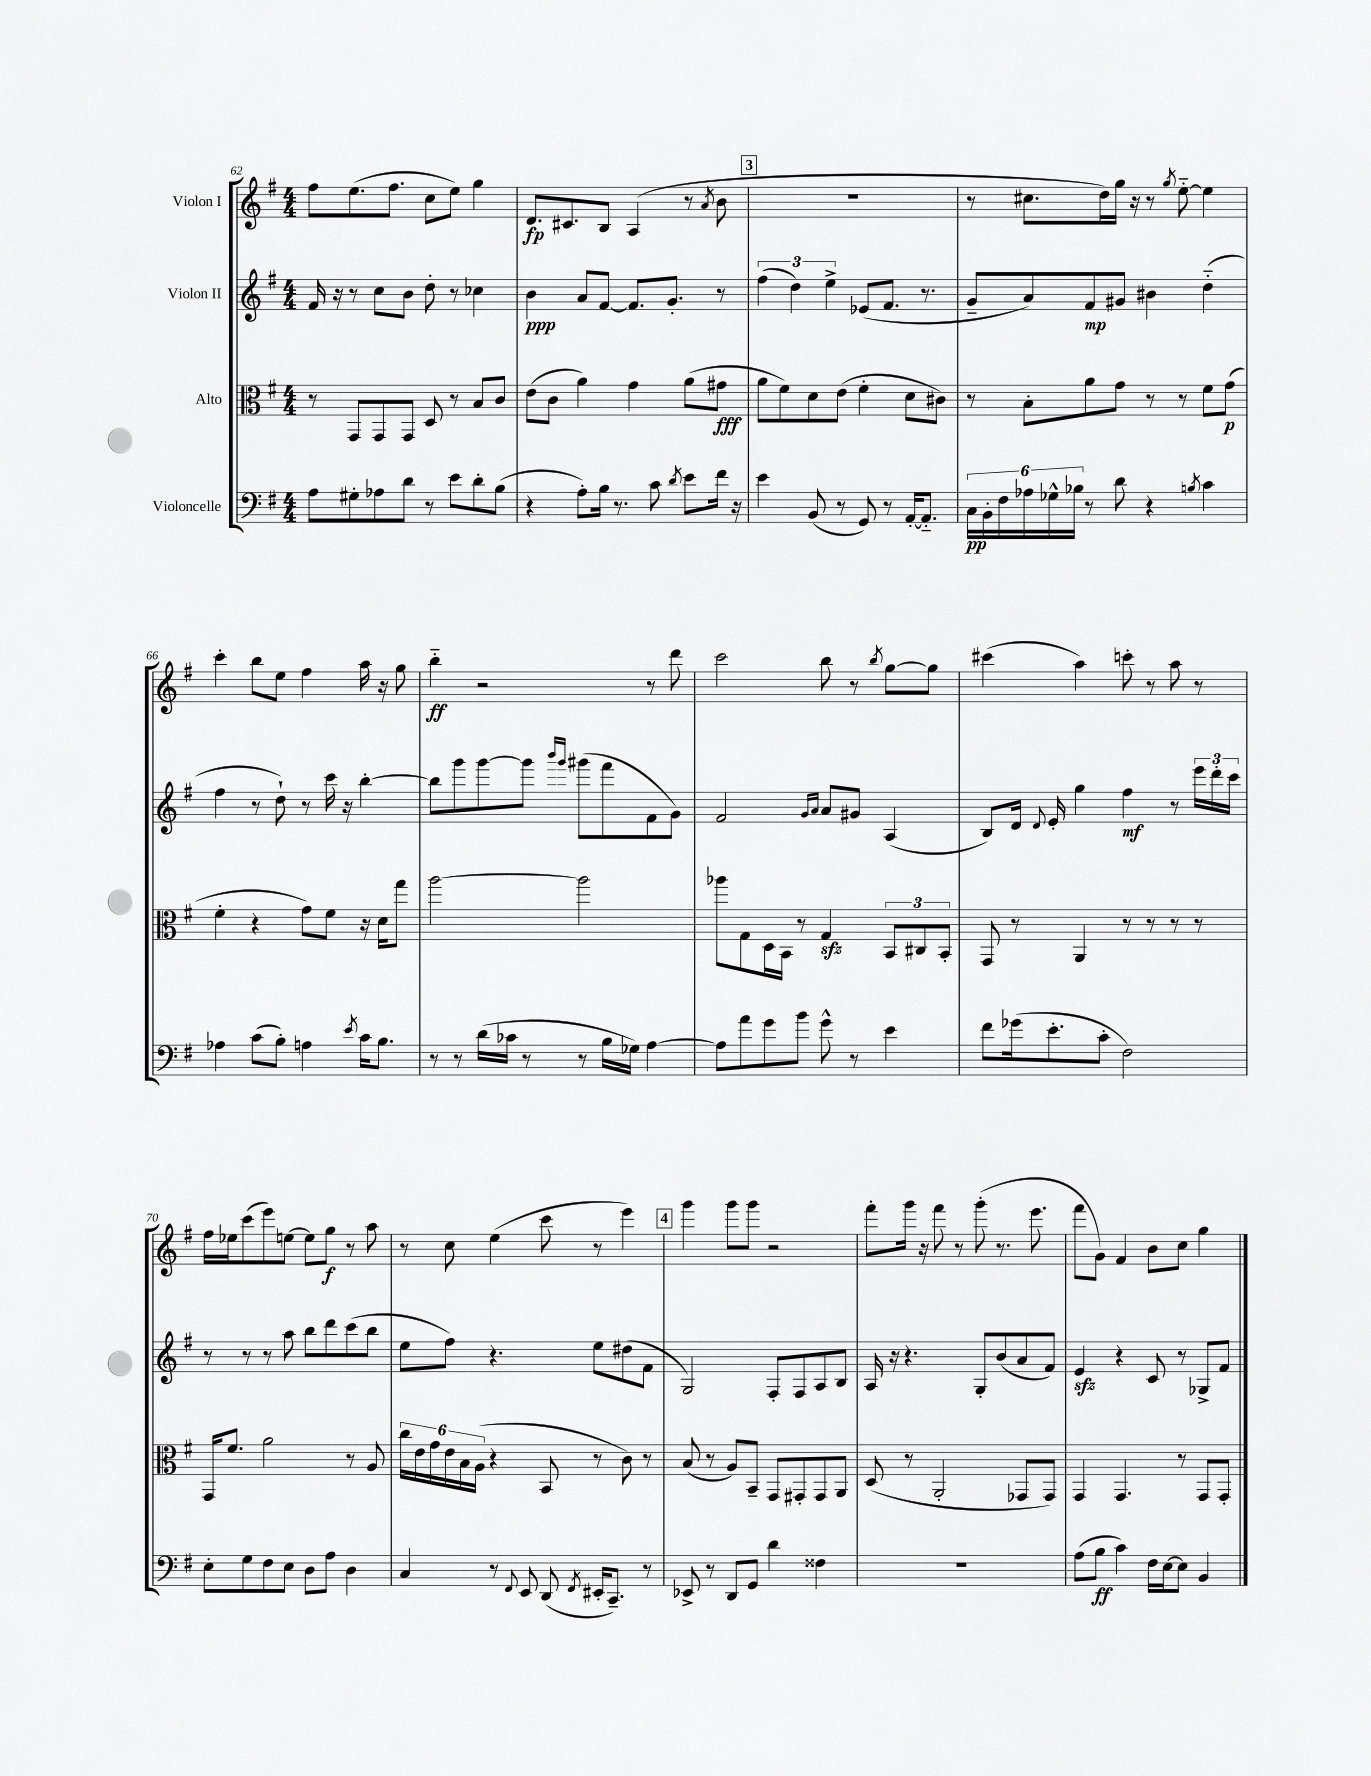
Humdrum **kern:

**kern	**kern	**kern	**kern
*staff4	*staff3	*staff2	*staff1
*clefF4	*clefC3	*clefG2	*clefG2
*k[f#]	*k[f#]	*k[f#]	*k[f#]
*M4/4	*M4/4	*M4/4	*M4/4
8A\L	8r	16f#/	8ff#\L
.	.	16r	.
8G#'\	8GG/L	8r	(8.ee\
8A-\	8GG/	8cc\L	.
.	.	.	8.ff#\J
8d\J	8GG/J	8b\J	.
8r	8D/	8dd'\	8cc\L
8e\L	8r	8r	8ee\J)
8d'\	8B/L	4cc-\	4gg\
(8B\J	8c/J	.	.
=	=	=	=
4r	(8e\L	4b\	8.d/L
.	8c\J	.	.
.	.	.	8.c#/
8A'\L)	4a\)	8a/L	.
16B\Jk	.	[8f#/J	8B/J
8.r	.	.	.
.	4g\	8.f#/]L	(4A/
8c\	.	.	.
.	.	8.g'/J	.
8qd/	.	.	.
8e\L	(8a\L	.	8r
.	.	.	8qa/
16f#\Jk	8g#\J	8r	8b\
16r	.	.	.
=	=	=	=
4e\	8a\L	(6ff#\	1r
.	8f#\)	.	.
.	.	6dd\)	.
(8BB/	8d\	.	.
.	.	6ee^\	.
8r	(8e\J	.	.
8GG/)	4f#'\	(8e-/L	.
8r	.	8.f#/J	.
[16AA'/LK	8d\L	.	.
8.AA'~/]J	.	8.r	.
.	8c#\J)	.	.
=	=	=	=
24C\LL	8r	8g~/L	8r
24BB'\	.	.	.
24F#\	.	.	.
24A-\	8B'\L	8a/)	8.cc#\L
24G-^^\	.	.	.
24B-\JJ	.	.	.
8r	8a\	8f#/	.
.	.	.	16dd\L)
8d\	8g\J	8g#/J	16gg\JJ
.	.	.	16r
4r	8r	4b#\	8r
.	.	.	8qgg/
.	8r	.	[8ee'~\
8qB/	.	.	.
4c\	8f#\L	(4dd'~\	4ee\]
.	(8g\J	.	.
=	=	=	=
4A-\	4f#'\	4ff#\	4ccc'\
(8c\L	4r	8r	8bb\L
8B'\J)	.	8dd`\)	8ee\J
4A\	8g\L)	8r	4ff#\
.	8f#\J	16ccc\	.
.	.	16r	.
8qe/	.	.	.
16c\LK	16r	[4bb'\	16aa\
8.B\J	16d\LK	.	16r
.	8gg\J	.	8gg\
=	=	=	=
8r	[2aa\	8bb\]L	4bb'~\
8r	.	8ggg\	.
(16d\LL	.	[8ggg\	2r
16c-\JJ	.	.	.
8r	.	8ggg\]J	.
.	.	16qqbbb/LL	.
.	.	16qqggg/JJ	.
8r	2aa\]	(8ggg#\L	.
16B\LL	.	8fff#\	.
16G-\JJ)	.	.	.
[4A\	.	8f#\	8r
.	.	8g\J)	8ddd\
=	=	=	=
8A\]L	8aa-\L	2f#/	2ccc\
8a\	8G\	.	.
8g\	16D\L	.	.
.	16BB\JJ	.	.
8b\J	8r	.	.
.	.	16qqg/LL	.
.	.	16qqa/JJ	.
8g^^\	4G/	8a/L	8bb\
8r	.	8g#/J	8r
.	.	.	8qbb/
4e\	12BB/L	(4A/	[8gg\L
.	12C#/	.	.
.	.	.	8gg\]J
.	12BB'/J	.	.
=	=	=	=
8f#\L	8GG/	8B/L)	(4ccc#\
(16g-\k	8r	16d/Jk	.
.	.	8qqd/	.
8.e'\	.	16e'/	.
.	4AA/	4gg\	4aa\)
8c'\J	.	.	.
2F#\)	8r	4ff#\	8ccc'\
.	8r	.	8r
.	8r	8r	8aa\
.	8r	24eee\LL	8r
.	.	24ddd'\	.
.	.	24ccc\JJ	.
=	=	=	=
8E'\L	16GG/LK	8r	16ff#\LL
.	8.f#/J	.	16ee-\J
8G\	.	8r	(8ccc\
8F#\	2a\	8r	8eee\)
8E\J	.	8aa\	[8ee\J
8D\L	.	8bb\L	8ee\]L
8A\J	.	8ddd\	8gg\J
4D\	8r	(8ccc\	8r
.	8A/	8bb\J	8aa\
=	=	=	=
4C/	24cc\LL	8ee\L	8r
.	24e\	.	.
.	24g\	.	.
.	24e\	8ff#\J)	8cc\
.	24B\	.	.
.	(24A\JJ	.	.
8r	4r	4.r	(4ee\
8qqFF#/	.	.	.
8EE/	.	.	.
(8DD/	8BB/	.	8ccc\
8qFF#/	.	.	.
16EE#'/LK	8r	8ee\L	8r
8.CC~/J)	.	.	.
.	8c\)	(8dd#\	4eee\)
8r	8r	8f#\J	.
=	=	=	=
8EE-^/	(8B/	2G/)	4ggg\
8r	8r	.	.
8DD/L	8A/L)	.	8ggg\L
8GG/J	8BB~/J	.	8ggg\J
4d\	8GG/L	8F#'/L	2r
.	8GG#'/	8F#/	.
4F##\	8GG#/	8A/	.
.	8AA/J	8B/J	.
=	=	=	=
1r	(8D/	16A/	8fff#'\L
.	.	16r	.
.	8r	4.r	16ggg\Jk
.	.	.	16r
.	2AA'/	.	8fff#\
.	.	.	8r
.	.	8G'/L	(8ggg'\
.	.	(8b/	8.r
.	8GG-/L	8a/	.
.	.	.	8.eee\
.	8GG-/J)	8f#/J)	.
=	=	=	=
(8A\L	4GG/	4e/	8fff#\L
8B\J	.	.	8g\J)
4c\)	4.GG/	4r	4f#/
16F#\LL	.	8c/	8b\L
[16E\J	.	.	.
8E\]J	8r	8r	8cc\J
4BB/	8GG/L	8G-^/L	4gg\
.	8GG'/J	8f#/J	.
==	==	==	==
*-	*-	*-	*-
